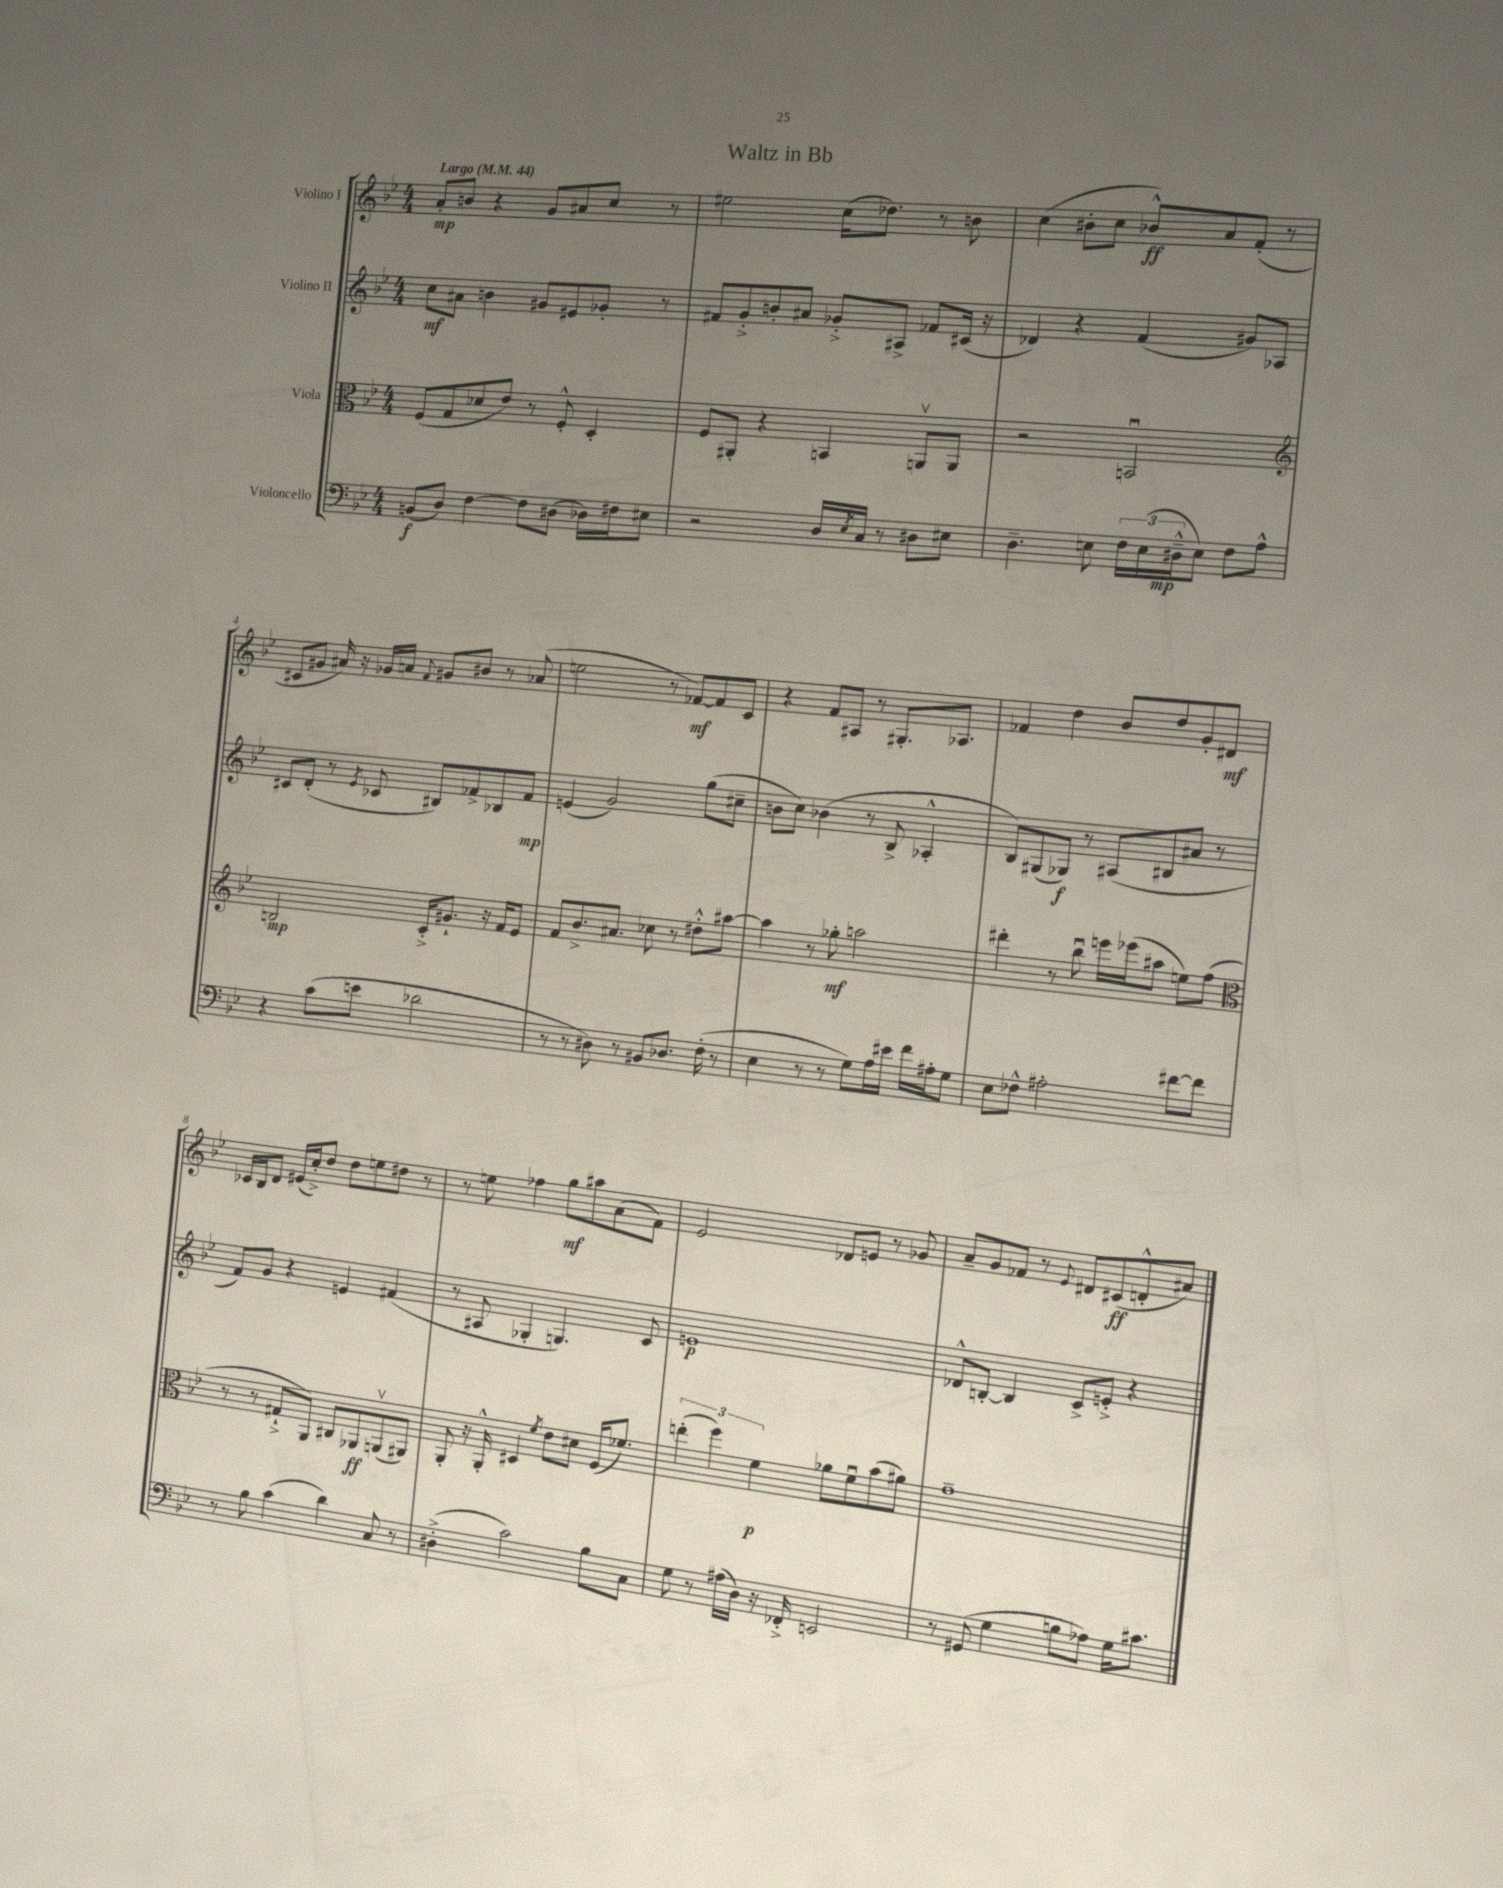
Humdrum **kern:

**kern	**dynam	**kern	**dynam	**kern	**dynam	**kern	**dynam
*part4	*part4	*part3	*part3	*part2	*part2	*part1	*part1
*staff4	*staff4	*staff3	*staff3	*staff2	*staff2	*staff1	*staff1
*I"Violoncello	*	*I"Viola	*	*I"Violino II	*	*I"Violino I	*
*clefF4	*	*clefC3	*	*clefG2	*	*clefG2	*
*k[b-e-]	*	*k[b-e-]	*	*k[b-e-]	*	*k[b-e-]	*
*M4/4	*	*M4/4	*	*M4/4	*	*M4/4	*
*MM44	*	*MM44	*	*MM44	*	*MM44	*
=1	=1	=1	=1	=1	=1	=1	=1
!	!	!	!	!	!	!LO:TX:a:B:t=Largo	!
(8BBn/L	f	(8F/L	.	8cc\L	mf	8a'/L	mp
8D/J)	.	8G/	.	8a#X\J	.	8bn/J	.
[4F\	.	8d-X/	.	4bn\	.	4r	.
.	.	8e-/J)	.	.	.	.	.
8F\L]	.	8r	.	8g#X/L	.	8g/L	.
(8D#X\J	.	8F'^^/	.	8e#X/	.	8a#X/	.
16D-X\LL)	.	4D'/	.	8g-X'/J	.	8cc/J	.
16F#X\J	.	.	.	.	.	.	.
8E#X\J	.	.	.	8r	.	8r	.
=2	=2	=2	=2	=2	=2	=2	=2
2r	.	8F/L	.	8f#X/L	.	2ee#X\	.
.	.	8AA#X'/J	.	8g'^/	.	.	.
.	.	4r	.	8bn'/	.	.	.
.	.	.	.	8a#X/J	.	.	.
16D/LL	.	4BBn/	.	8g-X'^/L	.	(16cc\KL	.
8qE-/	.	.	.	.	.	.	.
16C/JJ	.	.	.	.	.	8.dd-X\J)	.
8r	.	.	.	8A#X^/J	.	.	.
8D#X\L	.	8AAnv/L	.	8f-X/L	.	8r	.
8E#X\J	.	8AA/J	.	(16c#X/Jk	.	8bn\	.
.	.	.	.	16r	.	.	.
=3	=3	=3	=3	=3	=3	=3	=3
4.D~\	.	2r	.	4d-X/)	.	(4cc\	.
.	.	.	.	4r	.	8b#X'\L	.
8En\	.	.	.	.	.	8cc\J	.
24F\LL	.	2BBnu/	.	(4f/	.	8b-X^^/L)	ff
(24E\	.	.	.	.	.	.	.
24D#X~^^\J	mp	.	.	.	.	.	.
8E\J)	.	.	.	.	.	8a/	.
8F\L	.	.	.	8g#X/L)	.	(8f'/J	.
8A^^\J	.	.	.	8A-X/J	.	8r	.
!!LO:LB:g=z
=4	=4	=4	=4	=4	=4	=4	=4
*	*	*clefG2	*	*	*	*	*
4r	.	2Bn/	mp	8c#X/L	.	8c#X/L	.
.	.	.	.	(8d'/J	.	8g#X/J	.
(8c\L	.	.	.	8r	.	16a#X/)	.
.	.	.	.	.	.	16r	.
.	.	.	.	8qe-/	.	.	.
8en\J	.	.	.	8c-X/	.	16g-X/LL	.
.	.	.	.	.	.	16an/JJ	.
.	.	.	.	.	.	8qqf/	.
2d-X\	.	16c'^/KL	.	8B#X/L)	.	8g#X/L	.
.	.	8.g#X`/J	.	.	.	.	.
.	.	.	.	8f-X^/	.	8b#X/J	.
.	.	16r	.	8B-X/	.	8r	.
.	.	16f/KL	.	.	.	.	.
.	.	8e-/J	.	8f-/J	mp	(8a-X/	.
=5	=5	=5	=5	=5	=5	=5	=5
8r	.	8f/L	.	(4en/	.	2een\	.
8r	.	8.b-^/	.	.	.	.	.
8D#X\)	.	.	.	2g/)	.	.	.
.	.	8.a#X/J	.	.	.	.	.
8r	.	.	.	.	.	.	.
8BB#X/L	.	8cc-X\	.	.	.	8r	.
8.D-X/J	.	8r	.	.	.	[8f-X/L)	mf
.	.	8dd#X'^^\L	.	(8gg\L	.	8f-/]	.
(16F'\	.	.	.	.	.	.	.
8r	.	[8aa#X\J	.	8cc#X~\J	.	8c/J	.
=6	=6	=6	=6	=6	=6	=6	=6
4E-\	.	4aa#\]	.	8bn\L	.	4r	.
.	.	.	.	8cc\J)	.	.	.
8r	.	8r	.	(4b-X\	.	8f/L	.
8r	.	8gg-X'\	mf	.	.	8A#X/J	.
8G\L)	.	2aan\	.	8r	.	8r	.
16A\L	.	.	.	8B-^/	.	8.G#X'/L	.
16e#X\JJ	.	.	.	.	.	.	.
16f\LL	.	.	.	4A-X'^^/	.	.	.
16A#X'\J	.	.	.	.	.	8.A-X/J	.
8G\J	.	.	.	.	.	.	.
=7	=7	=7	=7	=7	=7	=7	=7
8E-\L	.	4ddd#X'\	.	8B-/L)	.	4f-X/	.
8F-X^^\J	.	.	.	(8G#X/	.	.	.
2A#X'\	.	8r	.	8G-X/J)	f	4dd\	.
.	.	8bb-u\	.	8r	.	.	.
.	.	16eeen\LL	.	(8A#X/L	.	8b-/L	.
.	.	(16eee-X\J	.	.	.	.	.
.	.	8aa#X\J	.	8B#X/	.	8dd/	.
[8f#X\L	.	8een\L)	.	8a#X/J	.	8g'/	.
8f#\J]	.	(8ff\J	.	8r	.	8d#X/J	mf
!!LO:LB:g=z
=8	=8	=8	=8	=8	=8	=8	=8
*	*	*clefC3	*	*	*	*	*
8r	.	8r	.	8f/L)	.	16c-X/LL	.
.	.	.	.	.	.	16B-/J	.
8B-\	.	8r	.	8g/J	.	8d/J	.
(4c\	.	8G#X`^/L	.	4r	.	(16e#X/LL	.
.	.	.	.	.	.	16cc'^/J)	.
.	.	8AA/J)	.	.	.	8dd/J	.
4d\)	.	8C#X/L	.	4en/	.	8dd\L	.
.	.	8AA-X/	ff	.	.	8een\	.
8C/	.	(8AAnv/	.	(4f#X/	.	8dd#X\J	.
8r	.	8AA#X/J)	.	.	.	8r	.
=9	=9	=9	=9	=9	=9	=9	=9
(4D#X'^\	.	8AA'/	.	8r	.	8r	.
.	.	16r	.	8A#X/	.	8een\	.
.	.	16AA'^^/	.	.	.	.	.
2c\)	.	4D#X/	.	4G-X'/	.	4ff-X\	.
.	.	8qf/	.	.	.	.	.
.	.	8e-\L	.	4.Gn/)	.	8gg\L	mf
.	.	8d#X\J	.	.	.	8aa#X\	.
8B-\L	.	(16F/KL	.	.	.	(8a\	.
.	.	8.f-X/J)	.	.	.	.	.
8C\J	.	.	.	8c/	.	8f\J)	.
=10	=10	=10	=10	=10	=10	=10	=10
8G\	.	(6een'\	.	1en	p	2e-/	.
8r	.	.	.	.	.	.	.
.	.	6ff\)	.	.	.	.	.
(16A#X\LL	.	.	.	.	.	.	.
16D\JJ)	.	.	.	.	.	.	.
.	.	6f\	p	.	.	.	.
16r	.	.	.	.	.	.	.
16FF-X'^/	.	.	.	.	.	.	.
2EEn/	.	8a-X\L	.	.	.	8d-X/L	.
.	.	8fu\	.	.	.	8en/J	.
.	.	(8b-\	.	.	.	8r	.
.	.	8a#X\J)	.	.	.	8g-X/	.
=11	=11	=11	=11	=11	=11	=11	=11
8r	.	1g~	.	8d-X^^/L	.	8a~/L	.
(8GG#X/	.	.	.	[8Bn'/J	.	8g/	.
4G\	.	.	.	4B/]	.	8f-X/J	.
.	.	.	.	.	.	8r	.
.	.	.	.	.	.	8qqe-/	.
8Bn\L	.	.	.	8c^/L	.	8d#X/L	.
8A-X\J)	.	.	.	8en'^/J	.	(8c#X/	ff
16G\KL	.	.	.	4r	.	8dn'^^/	.
8.c#X\J	.	.	.	.	.	.	.
.	.	.	.	.	.	8a#X/J)	.
==	==	==	==	==	==	==	==
*-	*-	*-	*-	*-	*-	*-	*-
